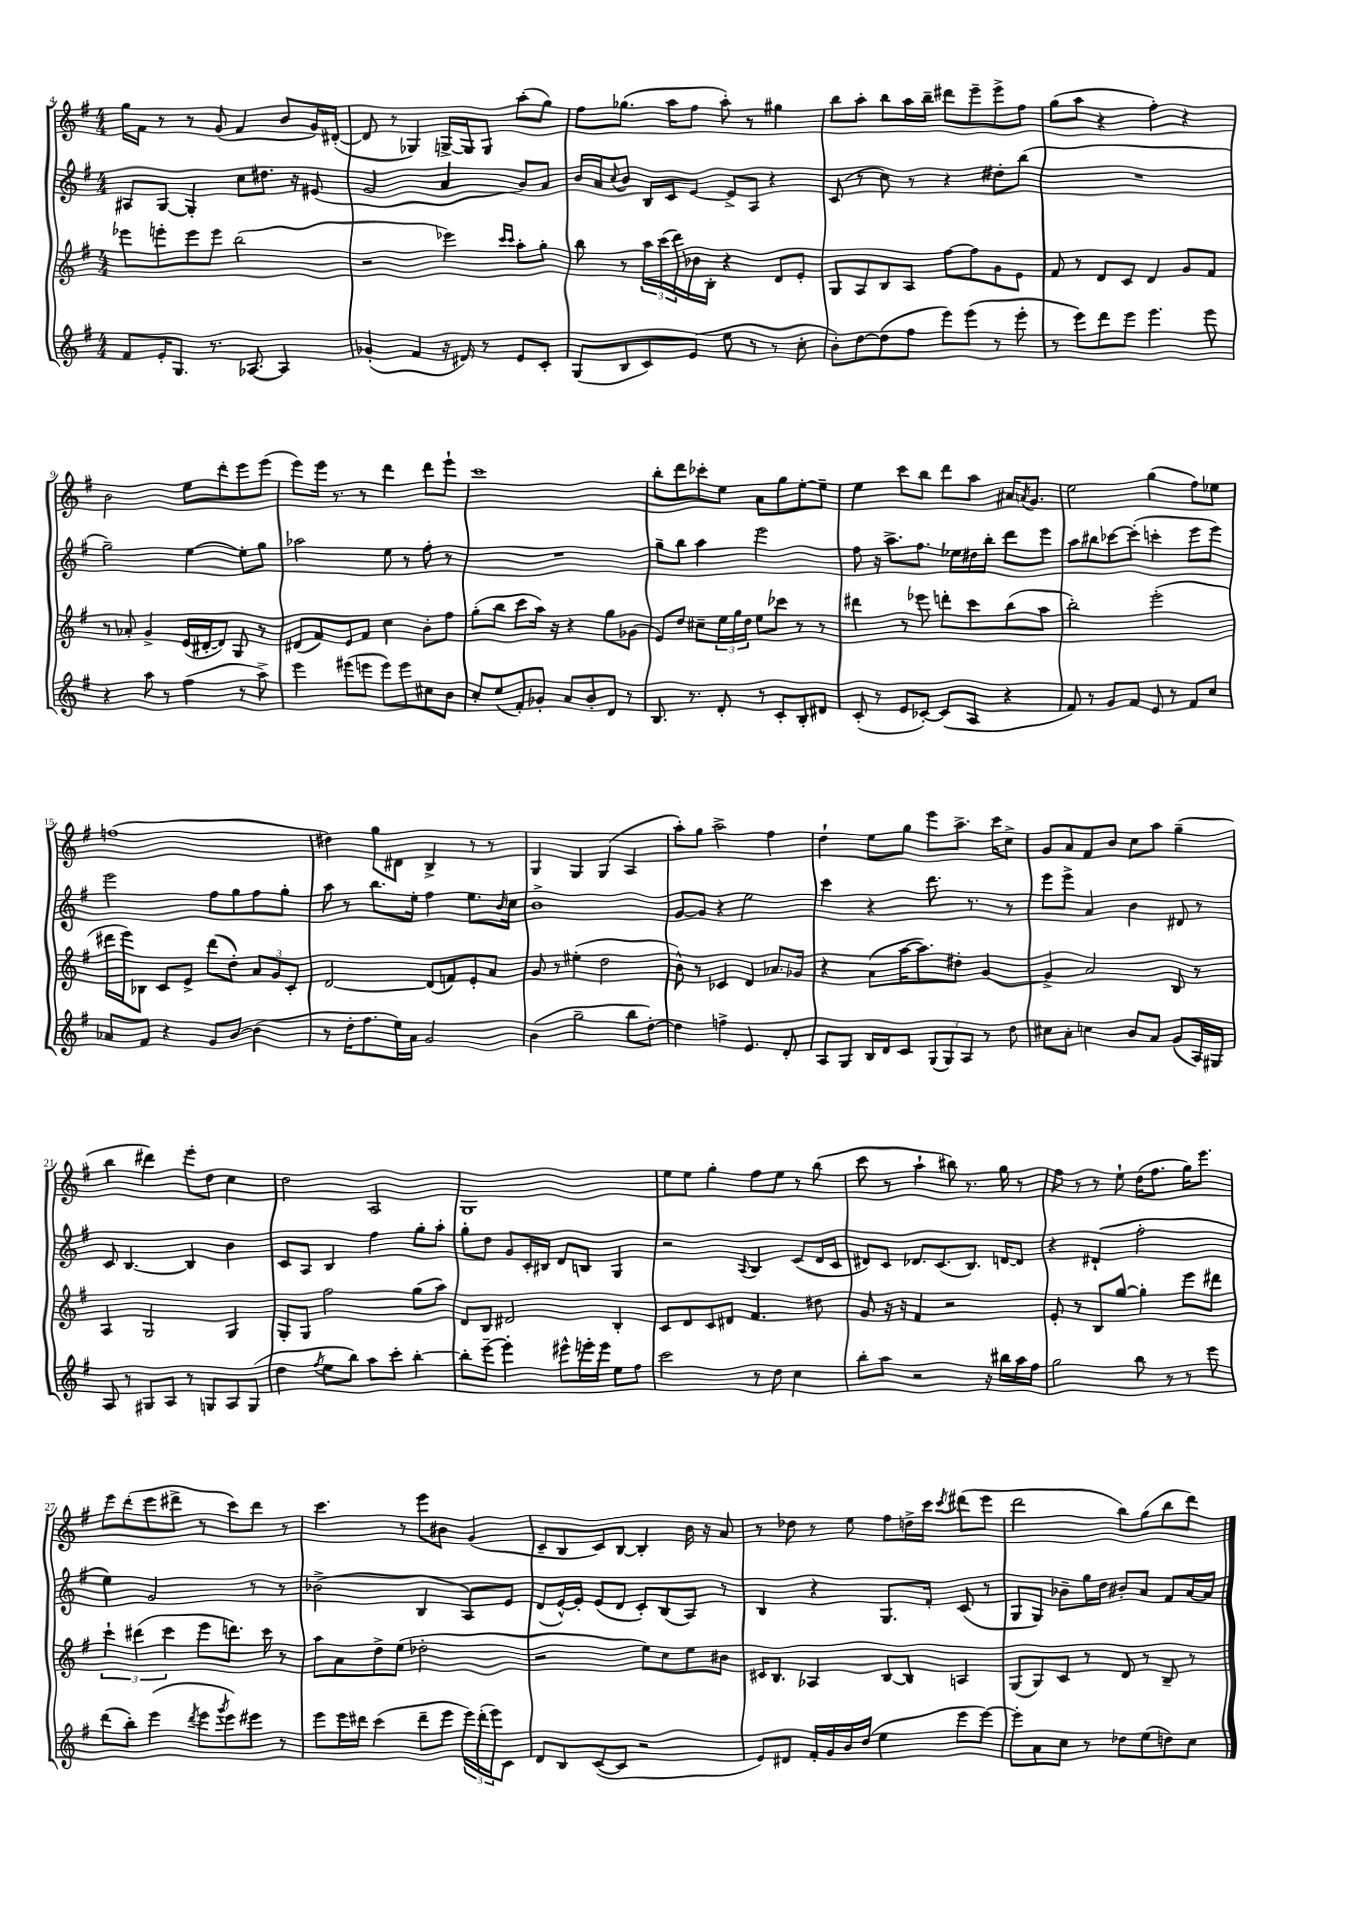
<<
\new StaffGroup <<
\new Staff = "s0" {
    \clef treble \key g \major \numericTimeSignature \time 4/4
    g''16 fis'16 r8 r8 g'8( fis'4 b'8 g'16) dis'16~-.( |
    dis'8 r8 ges4) g16~-> g16 g8 a''8-.( g''8) |
    fis''8 ges''8.( a''16 fis''8 a''8-.) r8 gis''4 |
    b''8 a''8-. b''8 a''16 b''16-- dis'''8 e'''8-- e'''8-> fis''8 |
    g''8( a''8 r4 fis''4-.) r4 |
    b'2 e''8 d'''8-. e'''8 e'''8( |
    e'''8) e'''16 r8. r8 d'''4 d'''8 e'''8-! |
    c'''1 |
    b''8-. d'''8 ces'''8-. e''8 a'8 g''8 e''8~-. e''8-- |
    e''4 c'''8 b''8 d'''8 a''8 ais'16 \acciaccatura { a'8 } g'8. |
    e''2 g''4( fis''8) ees''8 |
    f''1( |
    dis''4) g''8 dis'8 b4-> r8 r8 |
    g4 g4 g4( a4 |
    a''8-.) g''8 a''2-> fis''4 |
    d''4-! e''8 g''8 e'''8 a''8.-> c'''16 c''8-> |
    g'8 a'8 fis'8 b'8 c''8 a''8 g''4--( |
    b''4 dis'''4) e'''8-. d''8 c''4 |
    d''2 a2 |
    g1 |
    e''8 e''8 g''4-. fis''8 e''8 r8 b''8( |
    c'''8 r8 a''4-! bis''8) r8. g''16 r8 |
    fis''8 r8 r8 e''8-! d''16( fis''8. g''16) e'''8. |
    e'''8 d'''8-.( e'''8 dis'''8-> r8 c'''8) dis'''8 r8 |
    c'''4. r8 e'''8 bis'8 g'4( |
    c'8-- b8 c'8) b8~ b4-. b'16 r16 a'8 |
    r8 des''8 r8 e''8 fis''8 d''16-> c'''16 \acciaccatura { c'''8 } dis'''8( e'''8 |
    d'''2 b''8) g''8( b''8 d'''8) \bar "|." |
}
\new Staff = "s1" {
    \clef treble \key g \major \numericTimeSignature \time 4/4
    ais8 g8~ g4-. c''8 dis''8. r16 eis'8( |
    g'2 a'4 b'8) a'8 |
    b'16 a'16 \appoggiatura { c''8 } b'8 b16 c'16 e'8~ e'8-> a8 r4 |
    c'8( r8 c''8) r8 r4 dis''8-. b''8( |
    R1 |
    g''2--) e''4~ e''8-. g''8 |
    aes''2 e''8 r8 fis''8-. r8 |
    R1 |
    g''8-- b''8 a''4 e'''2 |
    fis''8 r16 a''8.-> fis''8. ees''16 dis''16 b''16-. d'''8 e'''8 |
    a''8 bis''8 ces'''8~ ces'''8-.( c'''4-. e'''8 e'''8) |
    e'''2 fis''8 g''8 fis''8 g''8-. |
    a''8 r8 b''8. e''16-. fis''4 e''8. \grace { b'16 } c''16 |
    b'1-> |
    g'8~ g'8 r4 e''2 |
    c'''4 r4 d'''8. r8. r8 |
    e'''8 e'''8-> a'4 b'4 dis'8 r8 |
    c'8 b4.~ b4 b'4 |
    c'8 a8 b4 fis''4 g''8-. a''8-. |
    g''8-. d''8 g'8 c'16-. bis16 d'8 b8 g4 |
    r2 \appoggiatura { a8 } b4 c'8( d'16 c'16 |
    dis'8) c'8 des'8. c'8.( b8.) d'16~ d'8 |
    r4 dis'4-!( fis''2-. |
    e''4) g'2 r8 r8 |
    bes'2->( b4 a8) e'8 |
    d'8( e'16~-^) e'16-. e'8( d'8 c'8-.) b8( a8) r8 |
    b4 r4 g8. fis'16-. c'8( r8 |
    g8 g8) bes'8-- g''16 d''16 bis'8-. a'8 fis'8 a'16~ a'16 \bar "|." |
}
\new Staff = "s2" {
    \clef treble \key g \major \numericTimeSignature \time 4/4
    ees'''8 e'''8-. e'''8 e'''8 b''2( |
    r2 ees'''4) \grace { c'''16 c'''16 } a''8-. g''8-. |
    b''8 r8 \tuplet 3/2 { a''16 c'''16( d'''16) } bes'16 b16-. r4 d'8 e'8-. |
    g8 a8 b8 a8 fis''8~ fis''8 g'8 e'8 |
    fis'8 r8 d'8 c'8 d'4 g'8 fis'8 |
    r8 aes'8-. g'4-> e'16( dis'16~-. dis'8) g8 r8 |
    dis'8( fis'8) e'8 fis'8 c''4 b'8-. fis''8 |
    g''8-.( b''8 c'''8 a''16) r16 r4 g''8 ges'8( |
    e'8) d''8 cis''8-- \tuplet 3/2 { e''16 g''16 d''16 } e''8 ces'''8 r8 r8 |
    dis'''4 r8 ees'''8 d'''8-. c'''8 b''8( a''8 |
    b''2-.) e'''2-.( |
    dis'''16 e'''16) bes8 c'8 e'8-> dis'''8( d''8-.) \tuplet 3/2 { a'8 g'8 c'8-. } |
    d'2~ d'8( f'8) e'8-. a'8 |
    g'8 r8 eis''4-.( d''2 |
    b'8-^) r8 ces'4 d'4 aes'8. ges'16 |
    r4 a'8( a''16~ a''8.) dis''8-. g'4~ |
    g'4-> a'2 b8 r8 |
    a4 g2 g4 |
    g8-. g8 fis''2 g''8( a''8) |
    d'8 b8 dis'2 b4-. |
    c'8 d'8 c'8 dis'8 fis'4. dis''8 |
    g'8 r16 r16 fis'4 r2 |
    e'8-. r8 b8 g''8~ g''4-. e'''8 dis'''8 |
    \tuplet 3/2 { c'''4-! dis'''4( c'''4 } e'''8 d'''8.) c'''16 r8 |
    a''8 a'8 d''8-> e''8( des''2-. |
    r2 e''8) c''8 e''8 bis'8 |
    cis'16 b8. aes4 b8~ b8 a4 |
    g8( g8) c'8 r8 d'8 r8 b8-- r8 \bar "|." |
}
\new Staff = "s3" {
    \clef treble \key g \major \numericTimeSignature \time 4/4
    fis'8 e'16-. g8. r8. aes8.~ aes4 |
    ges'4-.( fis'4 r16 dis'16) r8 e'8 c'8-. |
    g8( b8 c'8) e'8( e''8 r8 r8 c''8-. |
    b'8-.) d''8~ d''8( fis''8 e'''8) e'''8( r8 e'''8-. |
    r8 e'''8) d'''8 e'''8 e'''4. e'''8 |
    r4 a''8 r8 fis''4( r8 a''8->) |
    e'''4 eis'''8( e'''8 e'''8) e'''8 cis''8 b'8 |
    c''8-. e''8( fis'8-.) ges'8-. a'8 b'8-. d'8 r8 |
    b8. r8. d'8-. r8 c'8-. b8-. dis'8 |
    c'8-.( r8 e'8 ces'8~-.) ces'8( a8 r4 |
    fis'8) r8 g'8 fis'8 e'8 r8 fis'8 c''8 |
    aes'8 fis'8 r4 g'8 b'8~ b'4( |
    r8 d''16-. fis''8. e''16) a'16 g'2 |
    b'4( g''2-- b''8 d''8~-.) |
    d''4 f''4-> e'4. d'8-. |
    a8 g8 b16 d'16 c'8 \tuplet 3/2 { g8( g8) a8 } r8 d''8 |
    cis''8 a'8-. c''4 b'8 a'8 g'8( a16) gis16 |
    a8 r8 gis8 a8 r8 g8 a8 g8( |
    d''4 \acciaccatura { fis''8 } e''8 b''8) a''8 c'''8-. b''4~-. |
    b''8-. e'''8~-- e'''4-. eis'''8-^ e'''16-. e'''16 e''8 fis''8 |
    c'''2 r8 d''8 c''4 |
    b''8-. a''8 r2 r16 bis''16 a''16 fis''16 |
    g''2 b''8 r8 r8 e'''8 |
    d'''8( b''8-.) e'''4( \acciaccatura { d'''8 } e'''8 \acciaccatura { g'''8 } e'''8) eis'''8 r8 |
    e'''8 e'''16 dis'''16 c'''4( dis'''8-- e'''8 \tuplet 3/2 { e'''16) dis'''16-.( e'''16) } c'8 |
    d'8 b8 c'8~( c'8 r2 |
    e'8) dis'8 fis'16-. g'16 b'16 d''16( e''4 e'''8 e'''8~) |
    e'''8-. a'8 c''8 r8 des''8 e''8( d''8) c''8 \bar "|." |
}
>>
>>
\layout { \context { \Score currentBarNumber = #4 } }
